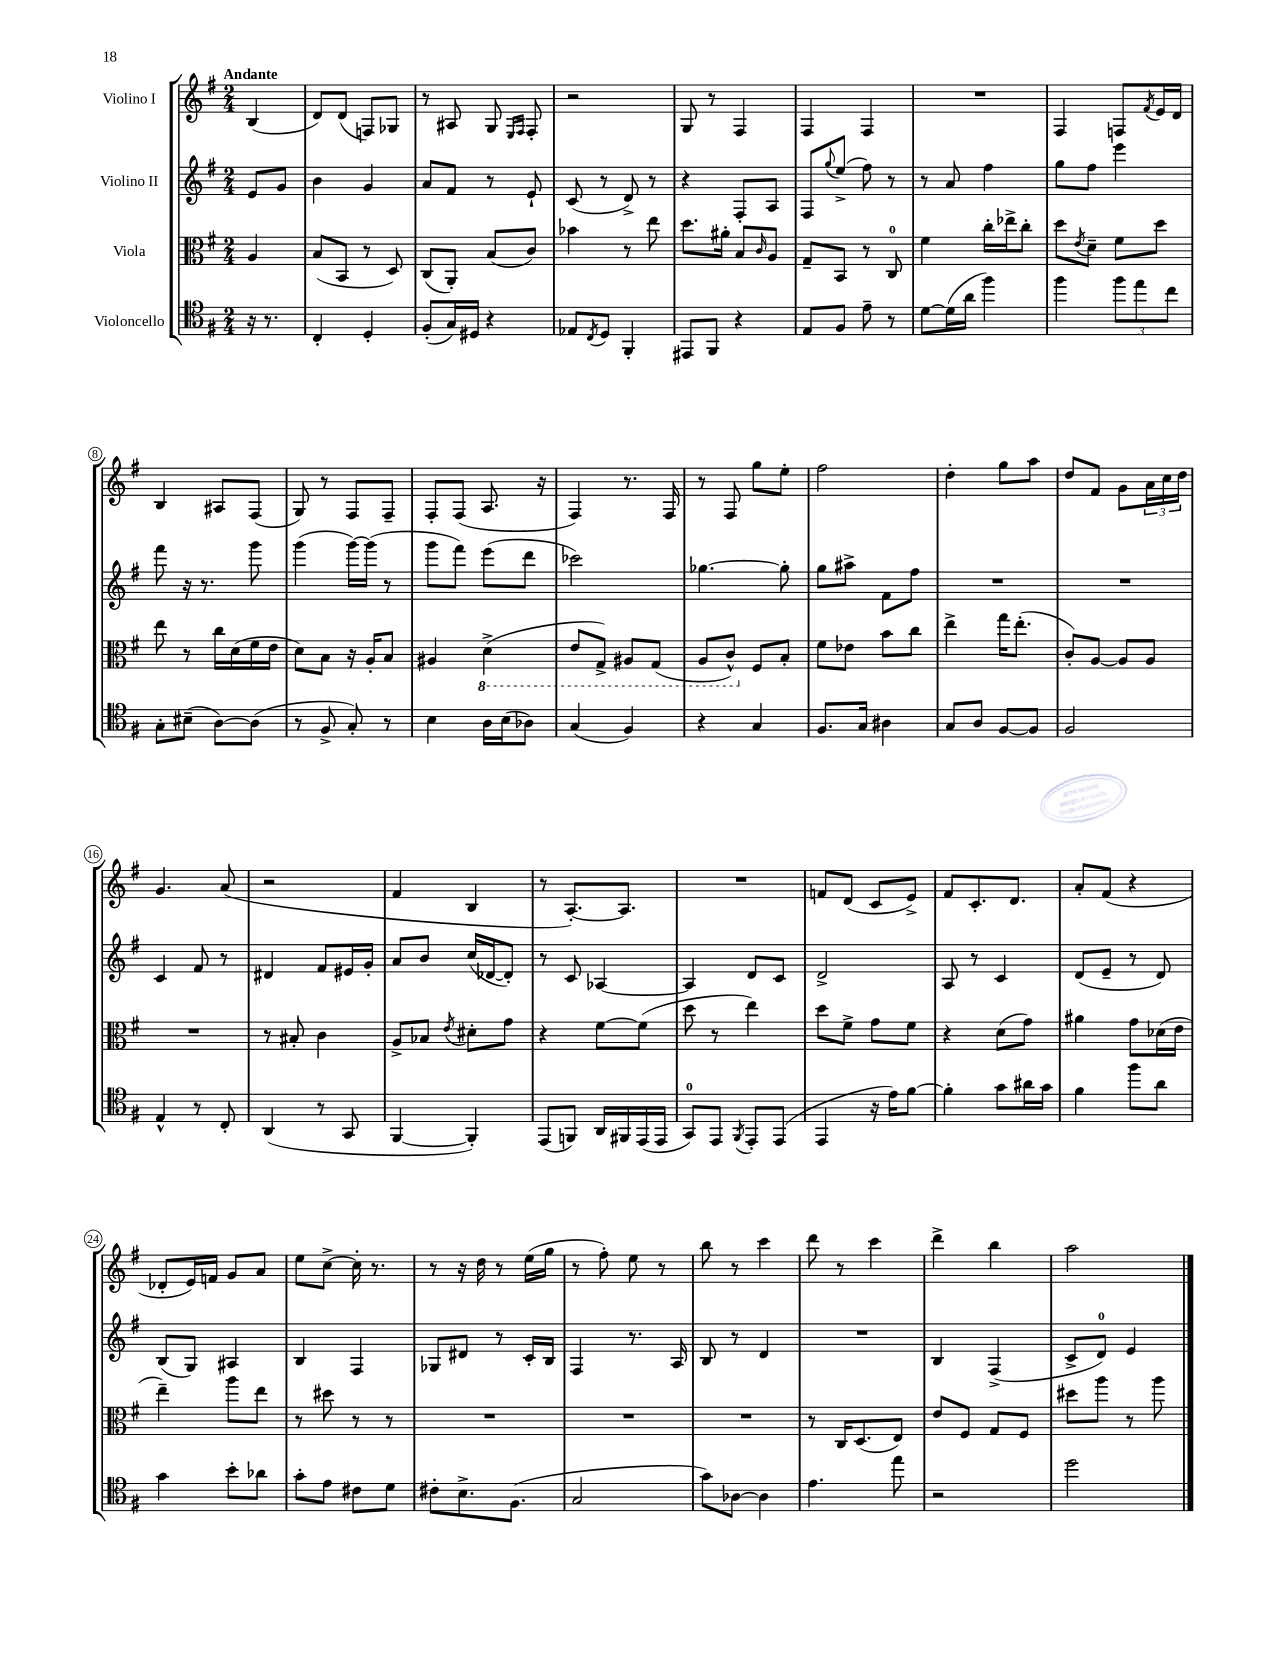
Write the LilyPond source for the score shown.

<<
\new StaffGroup <<
\new Staff = "s0" \with { instrumentName = "Violino I" } {
    \clef treble \key g \major \numericTimeSignature \time 2/4 \partial 4 \tempo "Andante"
    b4( |
    d'8) d'8( f8) ges8 |
    r8 ais8 g8 \grace { e16 fis16 } fis8-. |
    r2 |
    g8 r8 fis4 |
    fis4 fis4 |
    R2 |
    fis4 f8 \acciaccatura { fis'8 } e'16 d'16 |
    b4 ais8 fis8( |
    g8) r8 fis8 fis8-- |
    fis8-. fis8( a8. r16 |
    fis4) r8. fis16 |
    r8 fis8 g''8 e''8-. |
    fis''2 |
    d''4-. g''8 a''8 |
    d''8 fis'8 g'8 \tuplet 3/2 { a'16 c''16 d''16 } |
    g'4. a'8( |
    r2 |
    fis'4 b4 |
    r8 a8.~-.) a8. |
    R2 |
    f'8 d'8( c'8 e'8->) |
    fis'8 c'8.-. d'8. |
    a'8-. fis'8( r4 |
    des'8-. e'16) f'16 g'8 a'8 |
    e''8 c''8~-> c''16-. r8. |
    r8 r16 d''16 r8 e''16( g''16 |
    r8 fis''8-.) e''8 r8 |
    b''8 r8 c'''4 |
    d'''8 r8 c'''4 |
    d'''4-> b''4 |
    a''2 \bar "|." |
}
\new Staff = "s1" \with { instrumentName = "Violino II" } {
    \clef treble \key g \major \numericTimeSignature \time 2/4 \partial 4
    e'8 g'8 |
    b'4 g'4 |
    a'8 fis'8 r8 e'8-! |
    c'8( r8 d'8->) r8 |
    r4 fis8-. a8 |
    fis8 \appoggiatura { g''8 } e''8->( fis''8) r8 |
    r8 a'8 fis''4 |
    g''8 fis''8 e'''4 |
    fis'''8 r16 r8. g'''8 |
    g'''4( g'''16~) g'''16( r8 |
    g'''8 fis'''8) e'''8( d'''8 |
    ces'''2) |
    ges''4.~ ges''8-. |
    g''8 ais''8-> fis'8 fis''8 |
    R2 |
    R2 |
    c'4 fis'8 r8 |
    dis'4 fis'8 eis'16 g'16-. |
    a'8 b'8 c''16( des'16~ des'8-.) |
    r8 c'8 aes4~ |
    aes4 d'8 c'8 |
    d'2-> |
    a8 r8 c'4 |
    d'8( e'8-- r8 d'8) |
    b8( g8) ais4 |
    b4 fis4 |
    ges8 dis'8 r8 c'16-. b16 |
    fis4 r8. a16 |
    b8 r8 d'4 |
    R2 |
    b4 fis4->( |
    c'8-> d'8-0) e'4 \bar "|." |
}
\new Staff = "s2" \with { instrumentName = "Viola" } {
    \clef alto \key g \major \numericTimeSignature \time 2/4 \partial 4
    a4 |
    b8( b,8 r8 d8) |
    c8( a,8-.) b8( c'8) |
    bes'4 r8 e''8 |
    d''8. ais'16-. b8 \grace { c'16 } a8 |
    g8-- b,8 r8 c8-0 |
    fis'4 c''16-. ees''16-> c''8-. |
    d''8 \acciaccatura { e'8 } d'8-- fis'8 d''8 |
    e''8 r8 c''16 d'16( fis'16 e'16 |
    d'8) b8 r16 a16-. b8 |
    ais4 \ottava #-1 d4->( |
    e8 g,8->) ais,8 g,8( |
    a,8 c8-^) \ottava #0 fis8 b8-. |
    fis'8 ees'8 b'8 c''8 |
    e''4-> g''16 e''8.-.( |
    c'8-.) a8~ a8 a8 |
    R2 |
    r8 bis8-. c'4 |
    a8-> bes8 \acciaccatura { e'8 } dis'8-. g'8 |
    r4 fis'8~ fis'8( |
    d''8 r8 e''4) |
    d''8 fis'8-> g'8 fis'8 |
    r4 d'8( g'8) |
    ais'4 g'8 des'16( e'16 |
    e''4--) a''8 e''8 |
    r8 dis''8 r8 r8 |
    R2 |
    R2 |
    R2 |
    r8 c16 d8.( e8) |
    e'8 fis8 g8 fis8 |
    dis''8 a''8 r8 a''8 \bar "|." |
}
\new Staff = "s3" \with { instrumentName = "Violoncello" } {
    \clef tenor \key g \major \numericTimeSignature \time 2/4 \partial 4
    r16 r8. |
    c4-. d4-. |
    fis8-.( g16) dis16 r4 |
    ees8 \acciaccatura { c8 } d8 fis,4-. |
    eis,8 fis,8 r4 |
    e8 fis8 e'8-- r8 |
    d'8~ d'16( a'16 fis''4) |
    fis''4 \tuplet 3/2 { fis''8 e''8 c''8 } |
    g8-. bis8--( a8~) a8( |
    r8 fis8-> g8-.) r8 |
    b4 a16 b16( aes8) |
    g4( fis4) |
    r4 g4 |
    fis8. g16 ais4 |
    g8 a8 fis8~ fis8 |
    fis2 |
    e4-^ r8 c8-. |
    a,4( r8 g,8 |
    fis,4~ fis,4-.) |
    e,8( f,8) a,16 fis,16 e,16( e,16 |
    g,8-0) e,8 \acciaccatura { fis,8 } e,8-. e,8( |
    e,4 r16 e'16) fis'8~ |
    fis'4-. g'8 ais'16 g'16 |
    fis'4 fis''8 a'8 |
    g'4 b'8-. aes'8 |
    g'8-. e'8 cis'8 d'8 |
    cis'8-. b8.-> fis8.( |
    g2 |
    g'8) aes8~ aes4 |
    e'4. e''8 |
    r2 |
    d''2 \bar "|." |
}
>>
>>
\layout { \context { \Score \override BarNumber.stencil = #(make-stencil-circler 0.1 0.3 ly:text-interface::print) } }
